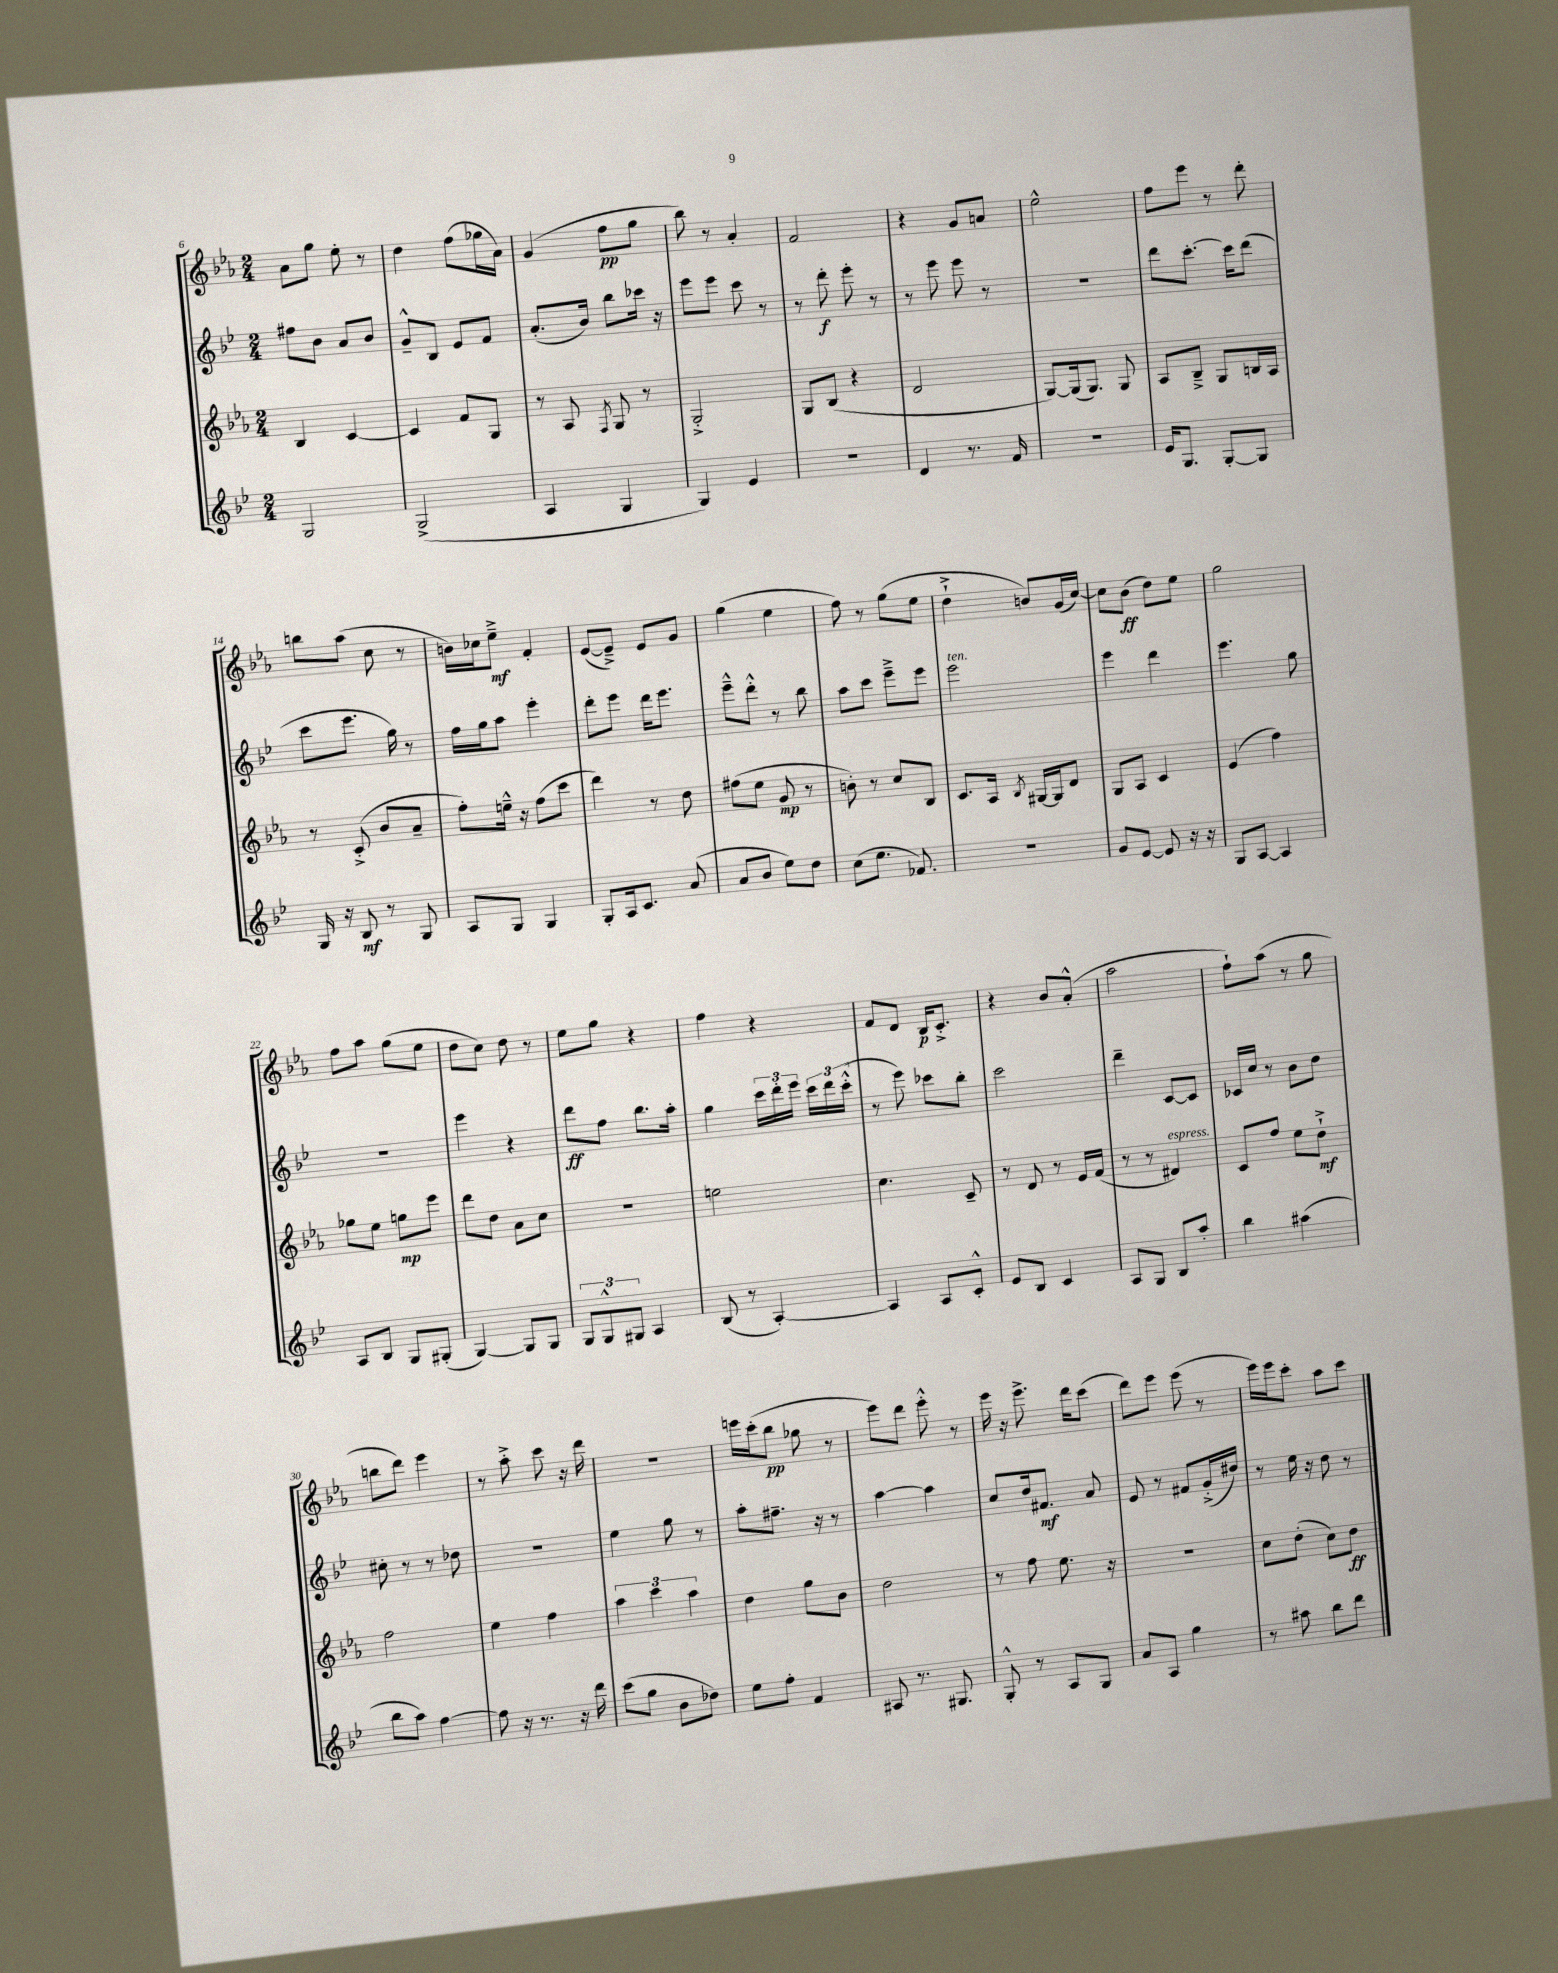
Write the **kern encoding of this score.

**kern	**dynam	**kern	**dynam	**kern	**dynam	**kern	**dynam
*part4	*part4	*part3	*part3	*part2	*part2	*part1	*part1
*staff4	*staff4	*staff3	*staff3	*staff2	*staff2	*staff1	*staff1
*clefG2	*	*clefG2	*	*clefG2	*	*clefG2	*
*k[b-e-]	*	*k[b-e-a-]	*	*k[b-e-]	*	*k[b-e-a-]	*
*M2/4	*	*M2/4	*	*M2/4	*	*M2/4	*
=6	=6	=6	=6	=6	=6	=6	=6
2G/	.	4B-/	.	8ff#X\L	.	8a-\L	.
.	.	.	.	8b-\J	.	8gg\J	.
.	.	[4c/	.	8a/L	.	8ee-'\	.
.	.	.	.	8b-/J	.	8r	.
=7	=7	=7	=7	=7	=7	=7	=7
(2G^/	.	4c/]	.	8g~^^/L	.	4dd\	.
.	.	.	.	8B-/J	.	.	.
.	.	8f/L	.	8e-/L	.	(8ff\L	.
.	.	8G/J	.	8f/J	.	16gg-X\L	.
.	.	.	.	.	.	16a-\JJ)	.
=8	=8	=8	=8	=8	=8	=8	=8
4A/	.	8r	.	(8.a'/L	.	(4g/	.
.	.	8A-/	.	.	.	.	.
.	.	.	.	16b-/Jk)	.	.	.
.	.	8qF/	.	.	.	.	.
4G/	.	8G/	.	8bb-\L	.	8ff\L	pp
.	.	8r	.	16ccc-X\Jk	.	8gg\J	.
.	.	.	.	16r	.	.	.
=9	=9	=9	=9	=9	=9	=9	=9
4G/)	.	2G'^/	.	8eee-\L	.	8bb-\)	.
.	.	.	.	8eee-\J	.	8r	.
4e-/	.	.	.	8ccc\	.	4a-'/	.
.	.	.	.	8r	.	.	.
=10	=10	=10	=10	=10	=10	=10	=10
2r	.	8G/L	.	8r	.	2f/	.
.	.	(8B-/J	.	8ddd'\	f	.	.
.	.	4r	.	8eee-'\	.	.	.
.	.	.	.	8r	.	.	.
=11	=11	=11	=11	=11	=11	=11	=11
4d/	.	2d/	.	8r	.	4r	.
.	.	.	.	8eee-\	.	.	.
8.r	.	.	.	8eee-\	.	8g/L	.
.	.	.	.	8r	.	8an/J	.
16f/	.	.	.	.	.	.	.
=12	=12	=12	=12	=12	=12	=12	=12
2r	.	[8G/L)	.	2r	.	2ee-^^\	.
.	.	(16G/k]	.	.	.	.	.
.	.	8.G/J)	.	.	.	.	.
.	.	8G/	.	.	.	.	.
=13	=13	=13	=13	=13	=13	=13	=13
16e-/KL	.	8A-/L	.	8ddd\L	.	8ff\L	.
8.G/J	.	.	.	.	.	.	.
.	.	8B-~^/J	.	[8.ccc'\J	.	8eee-\J	.
[8G'/L	.	8G/L	.	.	.	8r	.
.	.	.	.	16ccc\KL]	.	.	.
8G/J]	.	16Bn/L	.	(8ddd\J	.	8ddd'\	.
.	.	16A-/JJ	.	.	.	.	.
!!LO:LB:g=z
=14	=14	=14	=14	=14	=14	=14	=14
16G/	.	8r	.	8ccc\L	.	8bbn\L	.
16r	.	.	.	.	.	.	.
8B-/	mf	(8c'^/	.	8.eee-\J	.	(8aa-\J	.
8r	.	8b-/L	.	.	.	8cc\	.
.	.	.	.	16gg\)	.	.	.
8G/	.	8a-~/J	.	8r	.	8r	.
=15	=15	=15	=15	=15	=15	=15	=15
8A/L	.	8ff'\L)	.	16ff\LL	.	16bn\LL)	.
.	.	.	.	16gg\J	.	16cc-X\J	.
8G/J	.	16een~^^\Jk	.	8aa\J	.	8ee-~^\J	mf
.	.	16r	.	.	.	.	.
4G/	.	(8ff\L	.	4eee-'\	.	4f'/	.
.	.	8ccc\J	.	.	.	.	.
=16	=16	=16	=16	=16	=16	=16	=16
8G'/L	.	4ddd\)	.	8ddd'\L	.	([8e-/L	.
16A/k	.	.	.	8eee-\J	.	8e-~^/J])	.
8.c/J	.	.	.	.	.	.	.
.	.	8r	.	16ddd\KL	.	8e-/L	.
.	.	.	.	8.eee-\J	.	.	.
(8a/	.	8dd\	.	.	.	8g/J	.
=17	=17	=17	=17	=17	=17	=17	=17
8a/L	.	(8ff#X\L	.	8eee-~^^\L	.	(4gg\	.
8b-/J	.	8ee-\J	.	8ddd'^^\J	.	.	.
8ee-\L)	.	8g/	mp	8r	.	4ee-\	.
8dd\J	.	8r	.	8bb-\	.	.	.
=18	=18	=18	=18	=18	=18	=18	=18
(8cc\L	.	8bn'\)	.	8aa\L	.	8ff\)	.
8.ee-\J	.	8r	.	8ccc\J	.	8r	.
.	.	8cc/L	.	8eee-~^\L	.	(8gg\L	.
8.f-X/)	.	.	.	.	.	.	.
.	.	8B-/J	.	8eee-\J	.	8ee-\J	.
=19	=19	=19	=19	=19	=19	=19	=19
!	!	!	!	!LO:TX:a:i:t=ten.	!	!	!
2r	.	8.c/L	.	2eee-\	.	4dd`^\	.
.	.	16A-/Jk	.	.	.	.	.
.	.	8qB-/	.	.	.	.	.
.	.	[16G#X/LL	.	.	.	8bn/L)	.
.	.	16G#/J]	.	.	.	.	.
.	.	8d/J	.	.	.	(16g/L	.
.	.	.	.	.	.	[16cc/JJ)	.
=20	=20	=20	=20	=20	=20	=20	=20
8g/L	.	8G/L	.	4eee-\	.	8cc\L]	.
[8e-/J	.	8A-/J	.	.	.	(8b-\J	ff
8e-/]	.	4c/	.	4ddd\	.	8dd\L)	.
16r	.	.	.	.	.	8ee-\J	.
16r	.	.	.	.	.	.	.
=21	=21	=21	=21	=21	=21	=21	=21
8G/L	.	(4e-/	.	4.eee-\	.	2gg\	.
[8A/J	.	.	.	.	.	.	.
4A/]	.	4ff\)	.	.	.	.	.
.	.	.	.	8gg\	.	.	.
!!LO:LB:g=z
=22	=22	=22	=22	=22	=22	=22	=22
8A/L	.	8gg-X\L	.	2r	.	8ff\L	.
8B-/J	.	8ee-\J	.	.	.	8aa-\J	.
8G/L	.	8ggn\L	mp	.	.	(8gg\L	.
(8G#X'/J	.	8eee-\J	.	.	.	8ee-\J	.
=23	=23	=23	=23	=23	=23	=23	=23
[4G/)	.	8ddd\L	.	4eee-\	.	8dd\L	.
.	.	8dd\J	.	.	.	8cc\J)	.
8G/L]	.	8a-\L	.	4r	.	8dd\	.
8G/J	.	8cc\J	.	.	.	8r	.
=24	=24	=24	=24	=24	=24	=24	=24
12G/L	.	2r	.	8ddd\L	ff	8ee-\L	.
12G^^/	.	.	.	.	.	.	.
.	.	.	.	8ff\J	.	8gg\J	.
12G#X/J	.	.	.	.	.	.	.
4A/	.	.	.	8.bb-\L	.	4r	.
.	.	.	.	16aa'\Jk	.	.	.
=25	=25	=25	=25	=25	=25	=25	=25
(8B-/	.	2een\	.	4gg\	.	4ff\	.
8r	.	.	.	.	.	.	.
[4A'/)	.	.	.	24ccc\LL	.	4r	.
.	.	.	.	24ddd'\	.	.	.
.	.	.	.	24eee-\JJ	.	.	.
.	.	.	.	24ccc\LL	.	.	.
.	.	.	.	24ddd\	.	.	.
.	.	.	.	(24ccc'^^\JJ	.	.	.
=26	=26	=26	=26	=26	=26	=26	=26
4A/]	.	4.cc\	.	8r	.	8f/L	.
.	.	.	.	8eee-\)	.	8d/J	.
8A/L	.	.	.	8ccc-X\L	.	16B-/KL	p
.	.	.	.	.	.	8.c'^/J	.
8c'^^/J	.	8c~/	.	8bb-'\J	.	.	.
=27	=27	=27	=27	=27	=27	=27	=27
8e-/L	.	8r	.	2ccc\	.	4r	.
8B-/J	.	8d/	.	.	.	.	.
4c/	.	8r	.	.	.	8b-/L	.
.	.	16e-/LL	.	.	.	(8a-'^^/J	.
.	.	(16f/JJ	.	.	.	.	.
=28	=28	=28	=28	=28	=28	=28	=28
8A/L	.	8r	.	4ddd~\	.	2aa-\	.
8G/J	.	8r	.	.	.	.	.
!	!	!LO:TX:a:i:t=espress.	!	!	!	!	!
8B-/L	.	4d#X/)	.	[8c/L	.	.	.
8aa'/J	.	.	.	8c/J]	.	.	.
=29	=29	=29	=29	=29	=29	=29	=29
4bb-\	.	8c/L	.	16c-X/LL	.	8ff`\L)	.
.	.	.	.	16cc/JJ	.	.	.
.	.	8ff/J	.	8r	.	(8aa-\J	.
(4aa#X\	.	8ee-\L	.	8b-\L	.	8r	.
.	.	8dd`^\J	mf	8dd\J	.	8gg\	.
!!LO:LB:g=z
=30	=30	=30	=30	=30	=30	=30	=30
8bb-\L	.	2ff\	.	8cc#X'\	.	8bbn\L	.
8aa\J)	.	.	.	8r	.	8ddd\J)	.
[4ff\	.	.	.	8r	.	4eee-\	.
.	.	.	.	8dd-X\	.	.	.
=31	=31	=31	=31	=31	=31	=31	=31
8ff\]	.	4ee-\	.	2r	.	8r	.
16r	.	.	.	.	.	8aa-'^\	.
8.r	.	.	.	.	.	.	.
.	.	4ff\	.	.	.	8ccc\	.
16r	.	.	.	.	.	16r	.
16ddd\	.	.	.	.	.	16ddd\	.
=32	=32	=32	=32	=32	=32	=32	=32
(8ccc\L	.	6aa-\	.	4ee-\	.	2r	.
8gg\J	.	.	.	.	.	.	.
.	.	6ccc\	.	.	.	.	.
8b-\L	.	.	.	8gg\	.	.	.
.	.	6aa-\	.	.	.	.	.
8dd-X\J)	.	.	.	8r	.	.	.
=33	=33	=33	=33	=33	=33	=33	=33
8ee-\L	.	4dd\	.	8aa'\L	.	16eeen\LL	.
.	.	.	.	.	.	(16ccc'\J	.
8ff'\J	.	.	.	8.ff#X~\J	.	8bb-\J	pp
4f/	.	8gg\L	.	.	.	8gg-X\	.
.	.	.	.	16r	.	.	.
.	.	8b-\J	.	8r	.	8r	.
=34	=34	=34	=34	=34	=34	=34	=34
8A#X/	.	2dd\	.	[4aa\	.	8eee-\L)	.
8.r	.	.	.	.	.	8ddd\J	.
.	.	.	.	4aa\]	.	8eee-'^^\	.
8.G#X/	.	.	.	.	.	.	.
.	.	.	.	.	.	8r	.
=35	=35	=35	=35	=35	=35	=35	=35
8G'^^/	.	8r	.	8cc/L	.	16eee-\	.
.	.	.	.	.	.	16r	.
8r	.	8ff\	.	16dd/k	.	8.eee-^\	.
.	.	.	.	8.f#X/J	mf	.	.
8A/L	.	8.ee-\	.	.	.	.	.
.	.	.	.	.	.	16ddd\KL	.
8G/J	.	.	.	8a/	.	(8ccc\J	.
.	.	16r	.	.	.	.	.
=36	=36	=36	=36	=36	=36	=36	=36
8a/L	.	2r	.	8e-/	.	8ddd\L)	.
8A/J	.	.	.	8r	.	8eee-\J	.
4gg\	.	.	.	8f#X/L	.	(8eee-\	.
.	.	.	.	(16g'^/L	.	8r	.
.	.	.	.	16dd#X/JJ)	.	.	.
=37	=37	=37	=37	=37	=37	=37	=37
8r	.	8cc\L	.	8r	.	16eee-\LL)	.
.	.	.	.	.	.	16eee-\J	.
8aa#X\	.	(8dd'\J	.	16ee-\	.	8ccc'\J	.
.	.	.	.	16r	.	.	.
8bb-\L	.	8cc\L)	.	8dd\	.	8aa-\L	.
8ddd\J	.	8dd\J	ff	8r	.	8ccc\J	.
==	==	==	==	==	==	==	==
*-	*-	*-	*-	*-	*-	*-	*-
